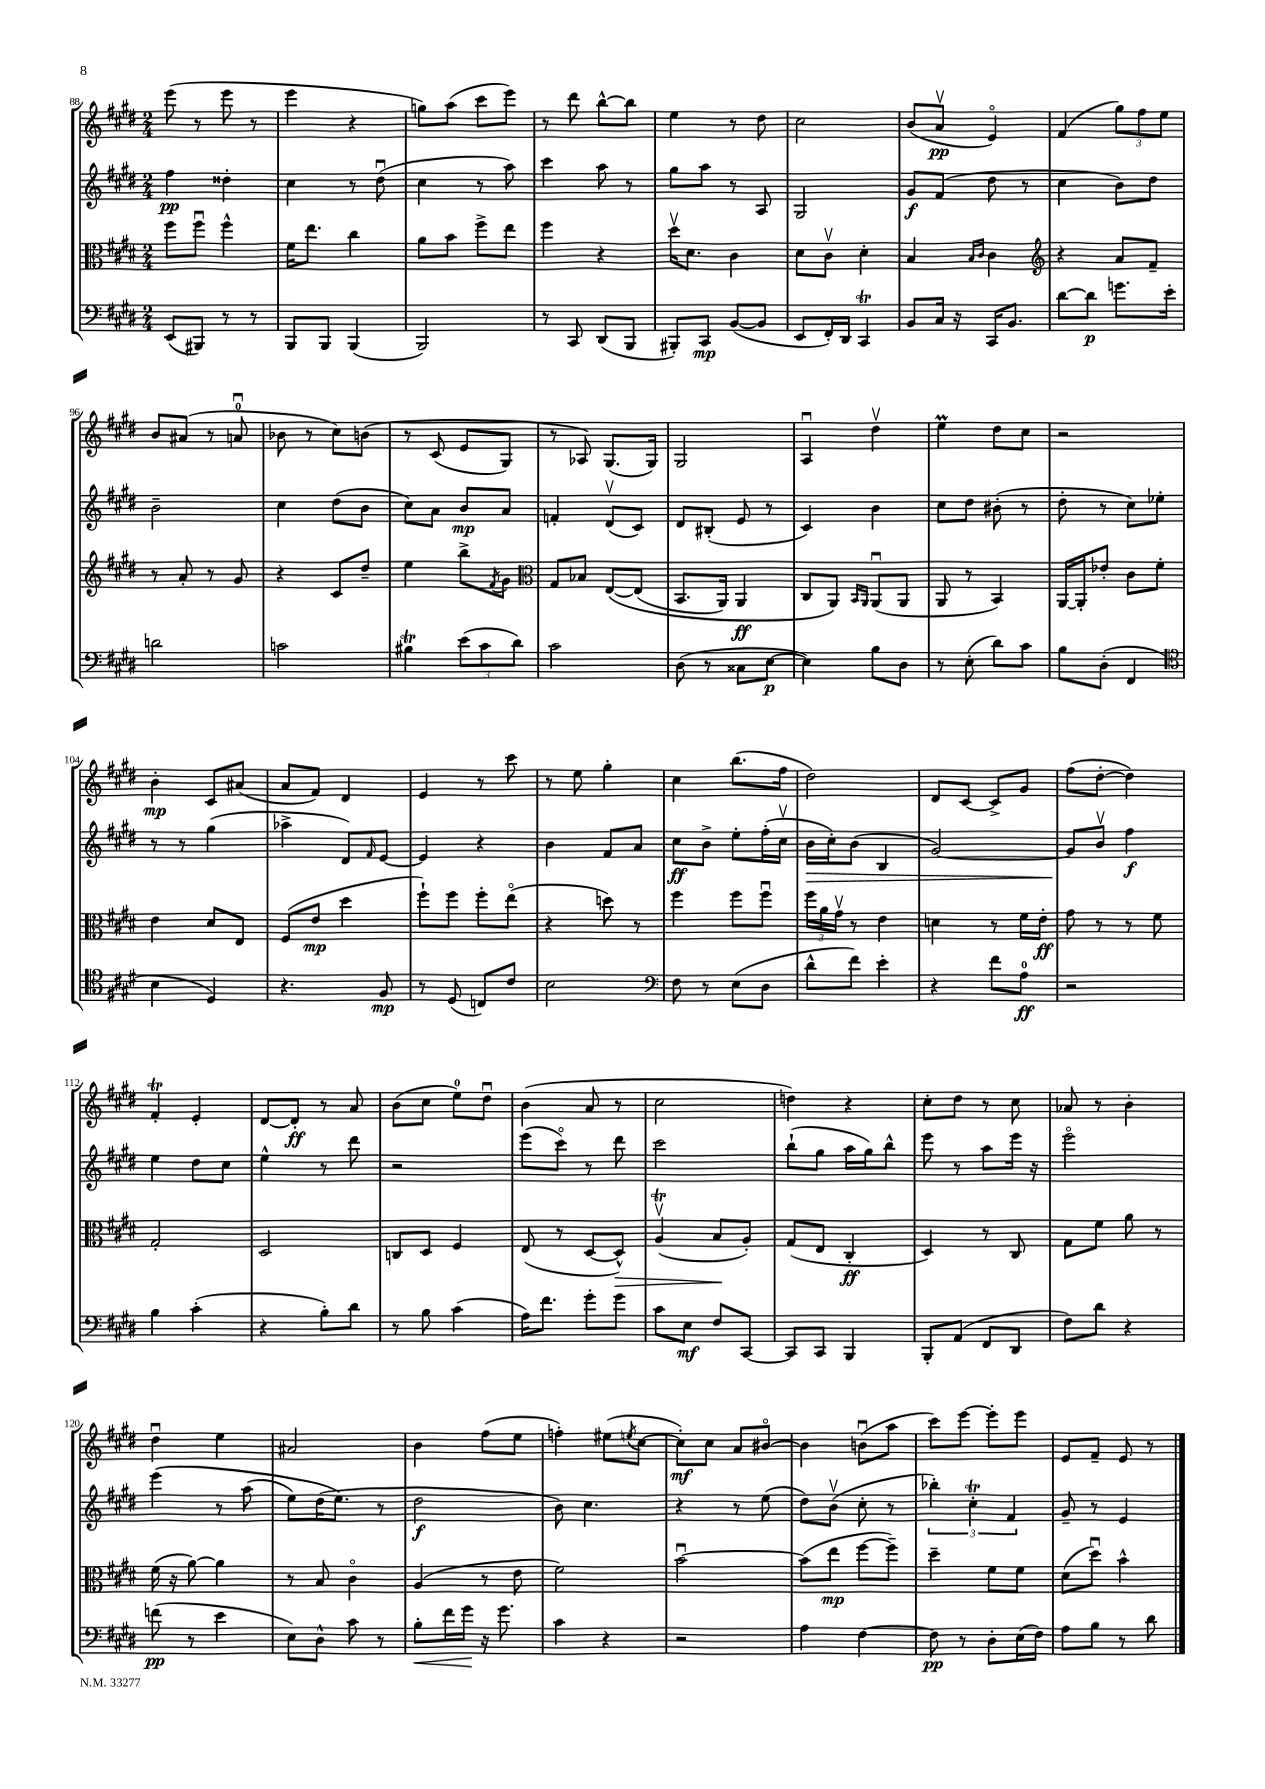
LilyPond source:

<<
\new StaffGroup <<
\new Staff = "s0" {
    \clef treble \key e \major \numericTimeSignature \time 2/4
    e'''8( r8 e'''8 r8 |
    e'''4 r4 |
    g''8) a''8( cis'''8 e'''8) |
    r8 dis'''8 b''8~-^ b''8 |
    e''4 r8 dis''8 |
    cis''2 |
    b'8( a'8\upbow\pp e'4\flageolet) |
    fis'4( \tuplet 3/2 { gis''8) fis''8 e''8 } |
    b'8 ais'8( r8 a'8-0\downbow |
    bes'8 r8 cis''8) b'8\( |
    r8 cis'8( e'8 gis8) |
    r8 aes8\) gis8.( gis16) |
    gis2 |
    a4\downbow dis''4\upbow |
    e''4\prall dis''8 cis''8 |
    r2 |
    b'4-.\mp cis'8 ais'8( |
    a'8 fis'8) dis'4 |
    e'4 r8 cis'''8 |
    r8 e''8 gis''4-. |
    cis''4 b''8.( fis''16 |
    dis''2) |
    dis'8 cis'8~ cis'8-> gis'8 |
    fis''8( dis''8~-. dis''4) |
    fis'4-.\trill e'4-. |
    dis'8~ dis'8-.\ff r8 a'8 |
    b'8( cis''8 e''8-0) dis''8\downbow |
    b'4( a'8 r8 |
    cis''2 |
    d''4) r4 |
    cis''8-. dis''8 r8 cis''8 |
    aes'8 r8 b'4-. |
    dis''4\downbow e''4 |
    ais'2 |
    b'4 fis''8( e''8 |
    f''4-.) eis''8( \acciaccatura { e''8 } cis''8~ |
    cis''8-.\mf) cis''8 a'8 bis'8~\flageolet |
    bis'4 b'8\downbow( a''8 |
    cis'''8) e'''8~ e'''8-. e'''8 |
    e'8 fis'8-- e'8 r8 \bar "|." |
}
\new Staff = "s1" {
    \clef treble \key e \major \numericTimeSignature \time 2/4
    fis''4\pp disis''4-. |
    cis''4 r8 dis''8\downbow( |
    cis''4 r8 a''8) |
    cis'''4 a''8 r8 |
    gis''8 a''8 r8 a8 |
    gis2 |
    gis'8\f fis'8( dis''8 r8 |
    cis''4 b'8) dis''8 |
    b'2-- |
    cis''4 dis''8( b'8 |
    cis''8) a'8 b'8\mp a'8 |
    f'4-. dis'8\upbow( cis'8) |
    dis'8 bis8-.( e'8 r8 |
    cis'4) b'4 |
    cis''8 dis''8 bis'8-.( r8 |
    dis''8-. r8 cis''8) ees''8-. |
    r8 r8 gis''4( |
    aes''4-> dis'8) \grace { fis'16 } e'8~ |
    e'4 r4 |
    b'4 fis'8 a'8 |
    cis''8\ff b'8-> e''8-. fis''16-.( cis''16\upbow |
    b'16\> cis''16-.) b'8( b4 |
    gis'2~) |
    gis'8\! b'8\upbow fis''4\f |
    e''4 dis''8 cis''8 |
    e''4-^ r8 dis'''8 |
    r2 |
    e'''8( cis'''8\flageolet) r8 dis'''8 |
    cis'''2 |
    b''8-!( gis''8 a''16 gis''16) b''8-^ |
    e'''8 r8 a''8 e'''16 r16 |
    e'''2\flageolet |
    e'''4\( r8 a''8( |
    e''8) dis''16( e''8.\) r8 |
    dis''2\f |
    b'8) cis''4. |
    r4 r8 e''8( |
    dis''8) b'8\upbow( cis''8-. r8 |
    \tuplet 3/2 { bes''4-.) cis''4-.\trill fis'4 } |
    gis'8-- r8 e'4 \bar "|." |
}
\new Staff = "s2" {
    \clef alto \key e \major \numericTimeSignature \time 2/4
    fis''8 fis''8\downbow fis''4-^ |
    fis'16 e''8. cis''4 |
    a'8 b'8 fis''8-> e''8 |
    fis''4 r4 |
    dis''16\upbow dis'8. cis'4 |
    dis'8 cis'8\upbow dis'4-. |
    b4 \grace { b16 cis'16 } cis'4 |
    \clef treble r4 a'8 fis'8-- |
    r8 a'8-. r8 gis'8 |
    r4 cis'8 dis''8-- |
    e''4 b''8-> \acciaccatura { fis'8 } gis'8 |
    \clef alto gis8 bes8 e8~\( e8( |
    b,8. a,16) a,4\ff |
    cis8 a,8\) \grace { b,16 a,16 } a,8\downbow( a,8 |
    a,8 r8 b,4) |
    a,16~ a,16-. ees'8-. cis'8 fis'8-. |
    e'4 dis'8 e8 |
    fis8( e'8\mp dis''4 |
    fis''8-!) fis''8 fis''8-. e''8\flageolet( |
    r4 d''8) r8 |
    fis''4 fis''8 fis''8\downbow |
    \tuplet 3/2 { fis''16 a'16 gis'16\upbow } r8 e'4 |
    d'4 r8 fis'16 e'16-.\ff |
    gis'8 r8 r8 fis'8 |
    gis2-. |
    dis2 |
    c8 dis8 fis4 |
    e8( r8 dis8~ dis8-^\>) |
    a4\upbow\trill( b8\! a8-.) |
    gis8( e8 cis4-.\ff |
    dis4) r8 cis8 |
    gis8 fis'8 a'8 r8 |
    fis'16( r16 a'8~) a'4 |
    r8 b8 cis'4\flageolet |
    a4( r8 e'8 |
    fis'2) |
    b'2~\downbow |
    b'8( e''8\mp fis''8~ fis''8--) |
    dis''4-- fis'8 fis'8 |
    dis'8( dis''8\downbow) b'4-^ \bar "|." |
}
\new Staff = "s3" {
    \clef bass \key e \major \numericTimeSignature \time 2/4
    e,8( bis,,8) r8 r8 |
    b,,8 b,,8 b,,4( |
    b,,2) |
    r8 cis,8 dis,8( b,,8 |
    bis,,8-.) cis,8\mp b,8~( b,8 |
    e,8 fis,16-.) dis,16 cis,4\trill |
    b,8 cis16 r16 cis,16 b,8. |
    dis'8~ dis'8\p g'8. e'16-. |
    d'2 |
    c'2 |
    bis4\trill \tuplet 3/2 { e'8( cis'8 dis'8) } |
    cis'2 |
    dis8( r8 cisis8 e8~\p |
    e4) b8 dis8 |
    r8 e8-.( dis'8) cis'8 |
    b8 dis8-.( fis,4 |
    \clef tenor b4 dis4) |
    r4. fis8\mp |
    r8 dis8( c8) cis'8 |
    b2 |
    \clef bass fis8 r8 e8( dis8 |
    dis'8-^ fis'8) e'4-. |
    r4 fis'8 a8-0\ff |
    r2 |
    b4 cis'4-.( |
    r4 b8-.) dis'8 |
    r8 b8 cis'4( |
    a16) fis'8. gis'8-. gis'8 |
    cis'8 e8\mf fis8 cis,8~ |
    cis,8 cis,8 b,,4 |
    b,,8-. a,8( fis,8 dis,8 |
    fis8) dis'8 r4 |
    f'8\pp( r8 e'4 |
    e8) dis8-^ cis'8 r8 |
    b8-.\< fis'16 gis'16\! r16 gis'8. |
    cis'4 r4 |
    r2 |
    a4 fis4~ |
    fis8\pp r8 dis8-. e16( fis16) |
    a8 b8 r8 dis'8 \bar "|." |
}
>>
>>
\layout { \context { \Score currentBarNumber = #88 } }
